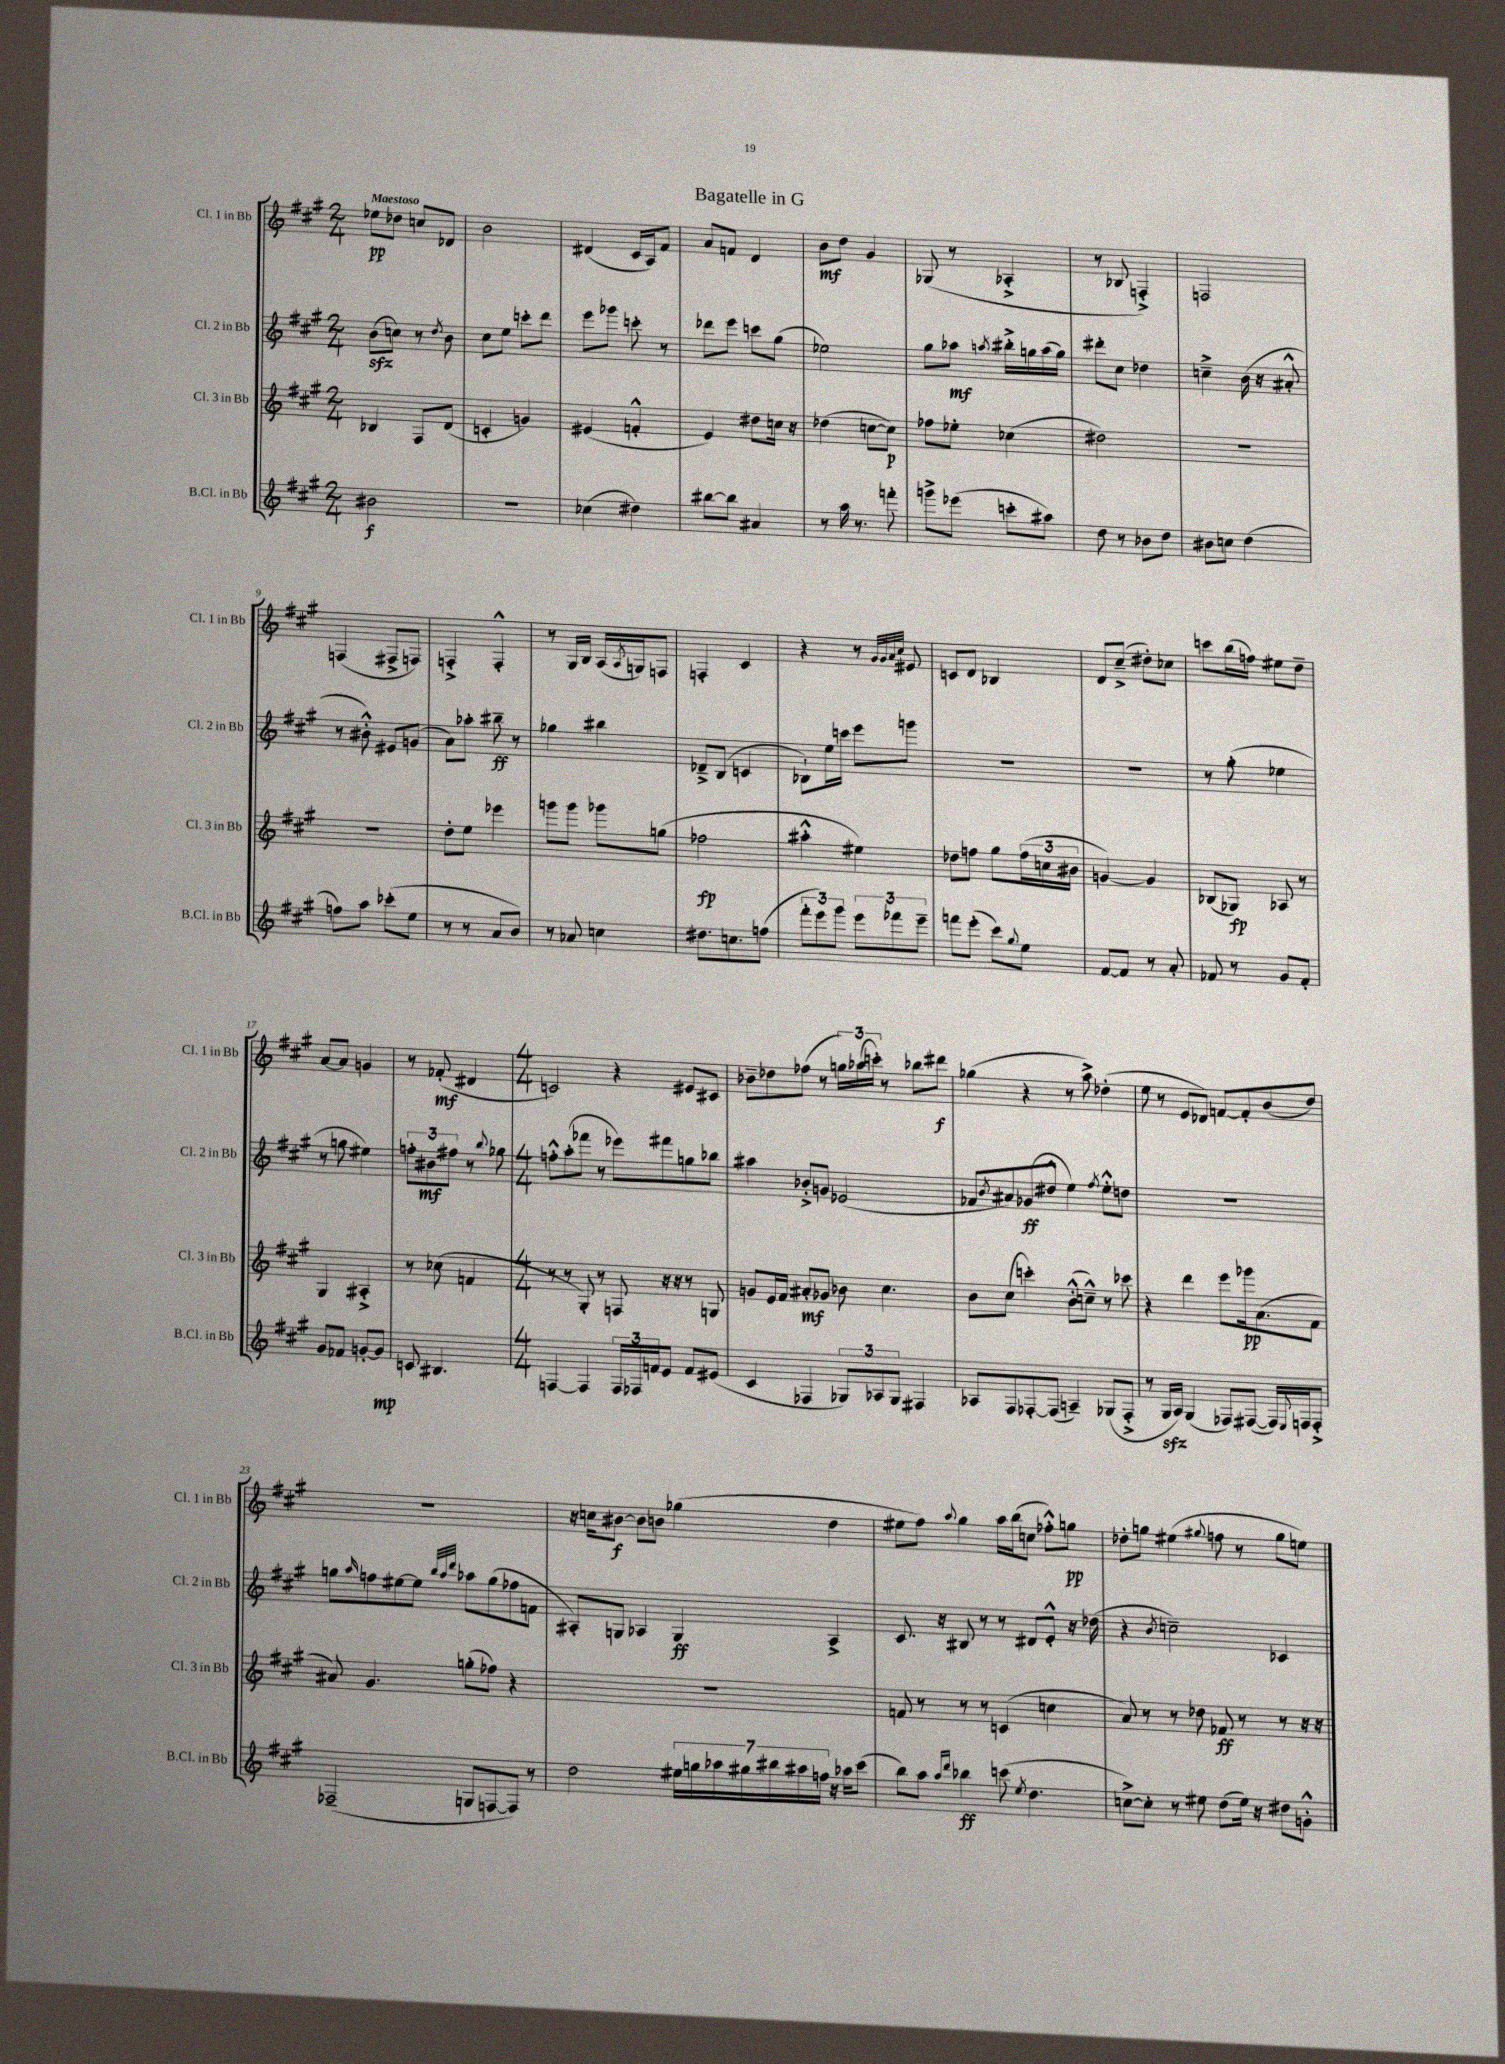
\header { title = "Bagatelle in G" }
<<
\new StaffGroup <<
\new Staff = "s0" \with { instrumentName = "Cl. 1 in Bb" shortInstrumentName = "Cl. 1 in Bb" } {
    \clef treble \key a \major \numericTimeSignature \time 2/4 \tempo "Maestoso"
    ees''8\pp des''8 c''8 des'8 |
    b'2 |
    dis'4( cis'16 a16) fis'8 |
    a'8 f'8 d'4 |
    b'8\mf d''8 gis'4 |
    ges8( r8 aes4-.-> |
    r8 bes8 f4-.->) |
    f2 |
    f4( fis8-> f8) |
    f4-.-> f4-.-^ |
    r8 gis16 b16 a16( \acciaccatura { a8 } g16) f8 |
    f4-. cis'4 |
    r4 r8 \grace { gis'32 gis'32 a'32 cis''32 } eis'8 |
    c'8 d'8 bes4 |
    d'8 cis''8--->( dis''8-.) ces''8 |
    c'''8 b''16( f''16) eis''8 d''8-- |
    a'8~ a'8 g'4 |
    r8 fes'8-.\mf( dis'4 |
    \numericTimeSignature \time 4/4 c'2) r4 eis'8 cis'8 |
    bes'8-- des''8 fes''8( r8 \tuplet 3/2 { g''16) aes''16( c'''16-.) } r8 bes''8 dis'''8\f |
    ges''4( r4 r8 a''8->) des''4-.( |
    e''8 r8 e'8 des'8) f'8~ f'8-. b'8( d''8) |
    R1 |
    r16 c''16 bis'8~\f bis'8 b'8 ges''4( d''4 |
    eis''8 fis''8) \appoggiatura { a''8 } gis''4 a''16 b''16( c''8 fes''8-.-^) g''8\pp |
    des''8-. g''8 eis''4( \appoggiatura { gis''8 } f''8 r8 gis''8 e''8) \bar "|." |
}
\new Staff = "s1" \with { instrumentName = "Cl. 2 in Bb" shortInstrumentName = "Cl. 2 in Bb" } {
    \clef treble \key a \major \numericTimeSignature \time 2/4
    b'8\sfz( c''8) r8 \acciaccatura { d''8 } b'8 |
    cis''8 e''8 c'''8-. d'''8 |
    e'''8 ges'''8 c'''8-. r8 |
    des'''8 e'''8 c'''8 gis''8( |
    ees''2) |
    gis''8 aes''8\mf \acciaccatura { a''8 } bis''16-.-> g''16 a''16( g''16) |
    dis'''8-. cis''8 des''4 |
    c''4---> b'16( r16 ais'8-.-^ |
    r8 bis'8-.-^) eis'8 g'8( |
    a'8) aes''8-. bis''8--\ff r8 |
    ges''4 bis''4 |
    des'8---> b8( c'4 |
    bes8-!) e''16 c'''16 e'''8 g'''8 |
    R2 |
    R2 |
    r8 gis''8-.( ees''4 |
    r8 g''8 eis''4) |
    \tuplet 3/2 { f''8-. bis'8\mf fis''8 } r8 \appoggiatura { b''8 } ges''8 |
    \numericTimeSignature \time 4/4 f''8-.-^ a''8-.( fes'''8 r8 ees'''8) fis'''8 g''8 bes''8 |
    ais''4 bes'8-.-> g'8 ees'2( |
    fes'8 \acciaccatura { b'8 } ais'8) ges'8\ff( dis''8-^ e''4) \acciaccatura { fis''8 } e''8-.-^ d''8 |
    R1 |
    g''8 \grace { a''16 } f''8 eis''8~ eis''8 \grace { b''32 a''32 d'''32 } aes''8 g''8( fes''8 f'8 |
    ais8-.) g8 aes4 g4\ff aes4-> |
    cis'8. r16 bis8 r8 r8 dis'8 e'8-.-^ r16 des''16( |
    r4 \acciaccatura { b'8 } c''2--) ces'4 \bar "|." |
}
\new Staff = "s2" \with { instrumentName = "Cl. 3 in Bb" shortInstrumentName = "Cl. 3 in Bb" } {
    \clef treble \key a \major \numericTimeSignature \time 2/4
    bes4 fis8 d'8( |
    c'4-. g'4) |
    eis'4( f'4-.-^ |
    e'4) dis''8 c''16 r16 |
    des''4( c''8~ c''8\p) |
    fes''8 ees''8-. ces''4( |
    dis''2) |
    r2 |
    R2 |
    d''8-. e''8 ees'''4 |
    g'''8 g'''8 ges'''8 g''8( |
    fes''2\fp |
    ais''4-.-^ eis''4) |
    des''8 f''8 gis''8 \tuplet 3/2 { f''16( c''16 bis'16 } |
    g'4~) g'4 |
    bes8( ges8\fp) aes8 r8 |
    gis4 ais4-.-> |
    r8 ces''8( f'4 |
    \numericTimeSignature \time 4/4 r8 r8 gis8-.) r8 f8 r16 r16 r8 g8 |
    g'8 e'16 fis'16 ais'8-.\mf ges'8 bes'8 cis''4. |
    b'8 cis''8( c'''4-.) b'8-.-^( c''8---^) r8 ces'''8 |
    r4 d'''4 e'''8 ges'''16\pp a'8.( fis'8 |
    ais'8) gis'4. g''8-.( fes''8) r4 |
    R1 |
    f'8 r8 r8 r8 c'4( c''4 |
    a'8) r8 r8 des''8 fes'8\ff r8 r8 r16 r16 \bar "|." |
}
\new Staff = "s3" \with { instrumentName = "B.Cl. in Bb" shortInstrumentName = "B.Cl. in Bb" } {
    \clef treble \key a \major \numericTimeSignature \time 2/4
    bis'2\f |
    r2 |
    ces''4( dis''4) |
    bis''8~ bis''8 ais'4 |
    r8 a''16 r8. f'''8-. |
    g'''8-> ees'''8( c'''8-. ais''8) |
    d''8 r8 bes'8 d''8 |
    bis'8 c''8 d''4( |
    f''8) a''8 ces'''8-.( e''8 |
    r8 r8 a'8 b'8) |
    r8 aes'8 c''4 |
    dis''8. c''8. f''8( |
    \tuplet 3/2 { fis'''8-. e'''8) gis'''8 } \tuplet 3/2 { e'''8 fes'''8 e'''8-- } |
    f'''8 e'''8-.( cis'''8) \appoggiatura { gis''8 } e''8 |
    fis'8~ fis'8 r8 a'8-. |
    fes'8 r8 gis'8 fes'8-. |
    gis'8 fes'8 g'8~-. g'8\mp |
    c'8 bis4. |
    \numericTimeSignature \time 4/4 f4~ f4 \tuplet 3/2 { f16 fes16 f'16 } e'8 f'8 eis'8( |
    cis'4 fes4 \tuplet 3/2 { ges8) aes8 ges8 } fis4 |
    aes8 fis8 fes8~-. fes8( a4--) ges8( fes8-.-> |
    r8 gis16\sfz a16) gis4( fes8) fis8~( fis16) \appoggiatura { e8 } f16 f8-.-> |
    fes2--( g8 f8~ f8) r8 |
    d''2 \tuplet 7/4 { eis''16 g''16 aes''16 gis''16 bis''16 ais''16 f''16 } r16 aes''16 cis'''8( |
    b''8) a''8 \grace { a''16 d'''16 } bes''4\ff c'''8( \acciaccatura { e''8 } d''4. |
    c''8~->) c''8-. r8 eis''8 d''8( eis''16) r16 dis''8 g'8-.-^ \bar "|." |
}
>>
>>
